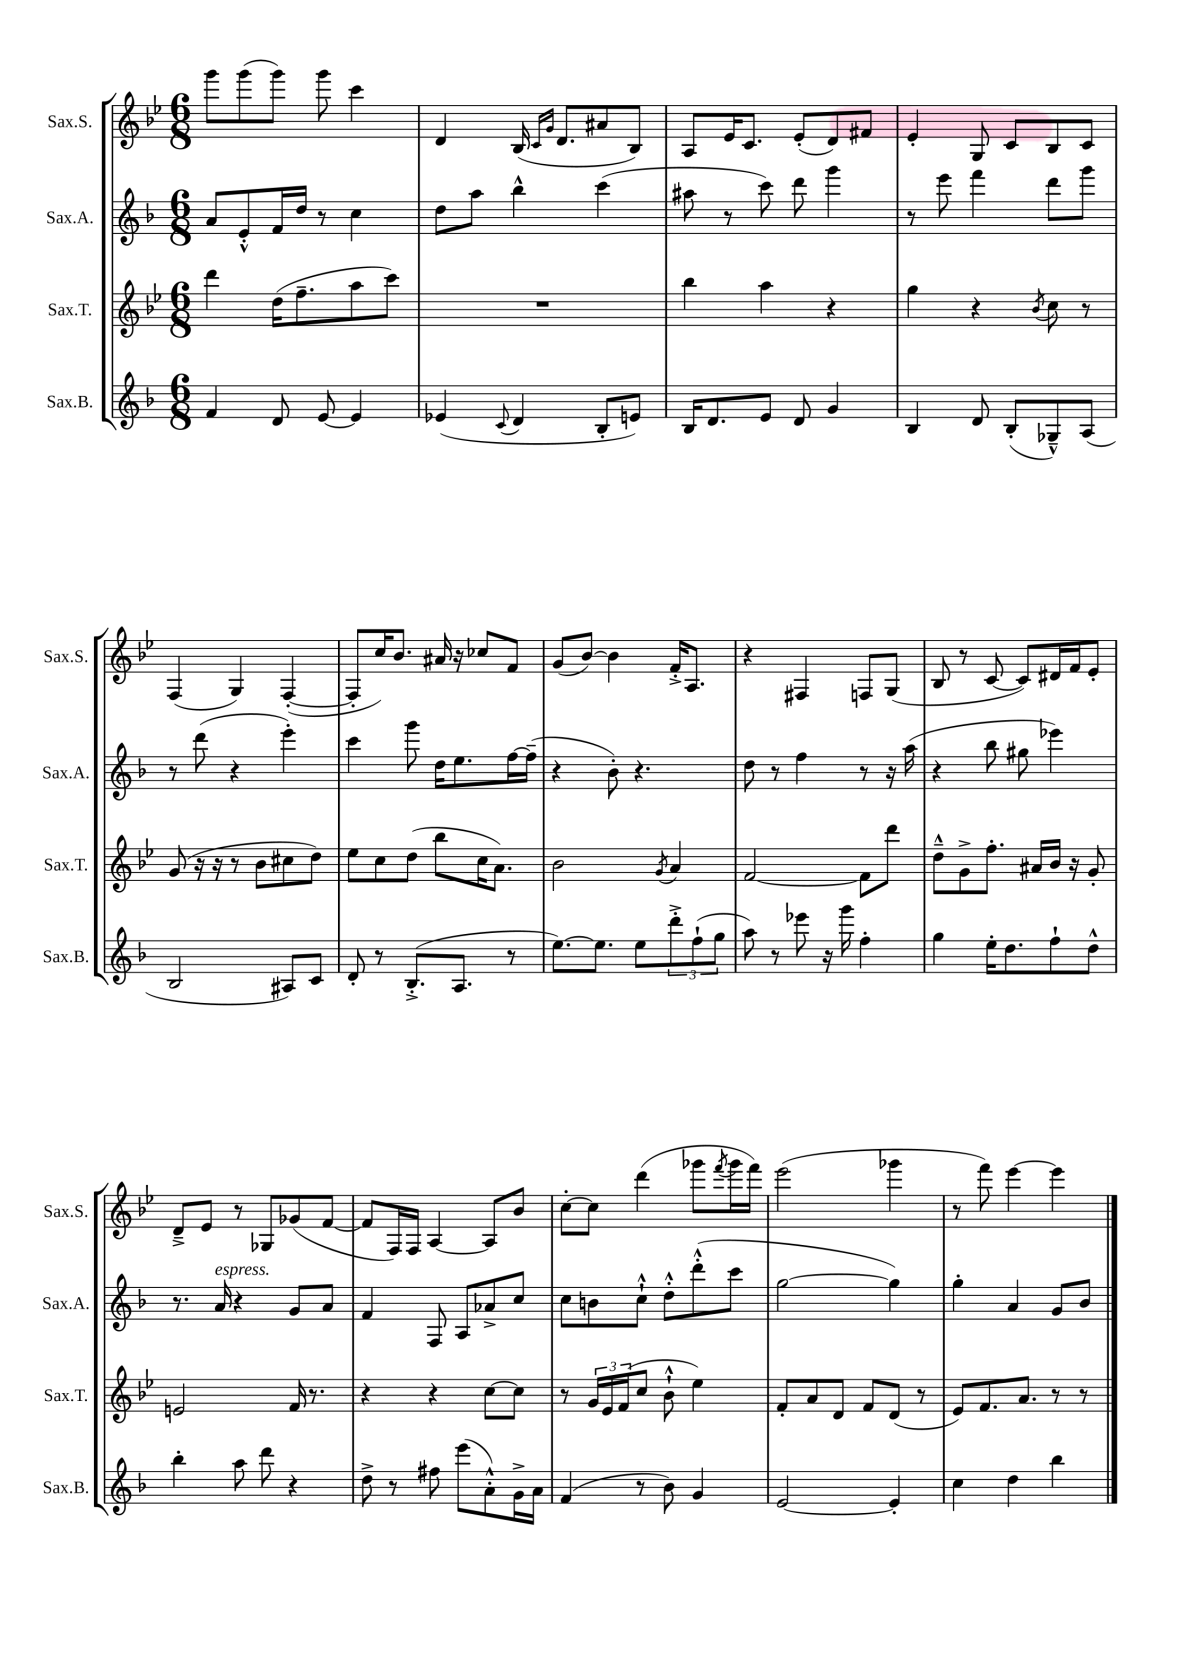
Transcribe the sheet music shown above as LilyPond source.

<<
\new StaffGroup <<
\new Staff = "s0" \with { instrumentName = "Sax.S." shortInstrumentName = "Sax.S." } {
    \clef treble \key bes \major \numericTimeSignature \time 6/8
    g'''8 g'''8( g'''8) g'''8 c'''4 |
    d'4 bes16( \grace { c'16 g'16 } d'8. ais'8 bes8) |
    a8 ees'16 c'8. ees'8-.( d'8) fis'8 |
    ees'4-. g8 c'8 bes8 c'8 |
    f4( g4) f4~-.( |
    f8-. c''16) bes'8. ais'16 r16 ces''8 f'8 |
    g'8( bes'8~) bes'4 f'16-.-> a8. |
    r4 fis4 f8 g8( |
    bes8 r8 c'8~ c'8) dis'16 f'16 ees'8-. |
    d'8---> ees'8 r8 ges8 ges'8( f'8~ |
    f'8 f16) f16 a4~ a8 bes'8 |
    c''8~-. c''8 d'''4( ges'''8 \acciaccatura { f'''8 } ges'''16 f'''16) |
    ees'''2( ges'''4 |
    r8 f'''8) ees'''4~ ees'''4 \bar "|." |
}
\new Staff = "s1" \with { instrumentName = "Sax.A." shortInstrumentName = "Sax.A." } {
    \clef treble \key f \major \numericTimeSignature \time 6/8
    a'8 e'8-.-^ f'16 d''16 r8 c''4 |
    d''8 a''8 bes''4-^ c'''4( |
    ais''8 r8 c'''8) d'''8 g'''4 |
    r8 e'''8 f'''4 d'''8 g'''8 |
    r8 d'''8( r4 e'''4-.) |
    c'''4 g'''8 d''16 e''8. f''16~ f''16--( |
    r4 bes'8-.) r4. |
    d''8 r8 f''4 r8 r16 a''16( |
    r4 bes''8 gis''8 ees'''4) |
    r8. a'16^\markup { \italic "espress." } r4 g'8 a'8 |
    f'4 f8 a8 aes'8-> c''8 |
    c''8 b'8 c''8-!-^ d''8-.-^ d'''8-.-^( c'''8 |
    g''2~ g''4) |
    g''4-. a'4 g'8 bes'8 \bar "|." |
}
\new Staff = "s2" \with { instrumentName = "Sax.T." shortInstrumentName = "Sax.T." } {
    \clef treble \key bes \major \numericTimeSignature \time 6/8
    d'''4 d''16( f''8.-- a''8 c'''8) |
    R2. |
    bes''4 a''4 r4 |
    g''4 r4 \acciaccatura { bes'8 } c''8 r8 |
    g'8( r16 r16 r8 bes'8 cis''8 d''8) |
    ees''8 c''8 d''8( bes''8 c''16 a'8.) |
    bes'2 \acciaccatura { g'8 } a'4 |
    f'2~ f'8 d'''8 |
    d''8---^ g'8-> f''8.-. ais'16 bes'16 r16 g'8-. |
    e'2 f'16 r8. |
    r4 r4 c''8~ c''8 |
    r8 \tuplet 3/2 { g'16 ees'16 f'16( } c''8 bes'8-!-^ ees''4) |
    f'8-. a'8 d'8 f'8 d'8( r8 |
    ees'8) f'8. a'8. r8 r8 \bar "|." |
}
\new Staff = "s3" \with { instrumentName = "Sax.B." shortInstrumentName = "Sax.B." } {
    \clef treble \key f \major \numericTimeSignature \time 6/8
    f'4 d'8 e'8~ e'4 |
    ees'4( \appoggiatura { c'8 } d'4 bes8-. e'8) |
    bes16 d'8. e'8 d'8 g'4 |
    bes4 d'8 bes8-.( ges8---^) a8( |
    bes2 ais8) c'8 |
    d'8-. r8 bes8.-.->( a8. r8 |
    e''8.~) e''8. e''8 \tuplet 3/2 { d'''8-.-> f''8-!( g''8 } |
    a''8) r8 ees'''8 r16 g'''16 f''4-. |
    g''4 e''16-. d''8. f''8-! d''8-^ |
    bes''4-. a''8 d'''8 r4 |
    d''8-> r8 fis''8 e'''8( a'8-.-^) g'16-> a'16 |
    f'4( r8 bes'8) g'4 |
    e'2~ e'4-. |
    c''4 d''4 bes''4 \bar "|." |
}
>>
>>
\layout { \context { \Score \remove "Bar_number_engraver" } }
